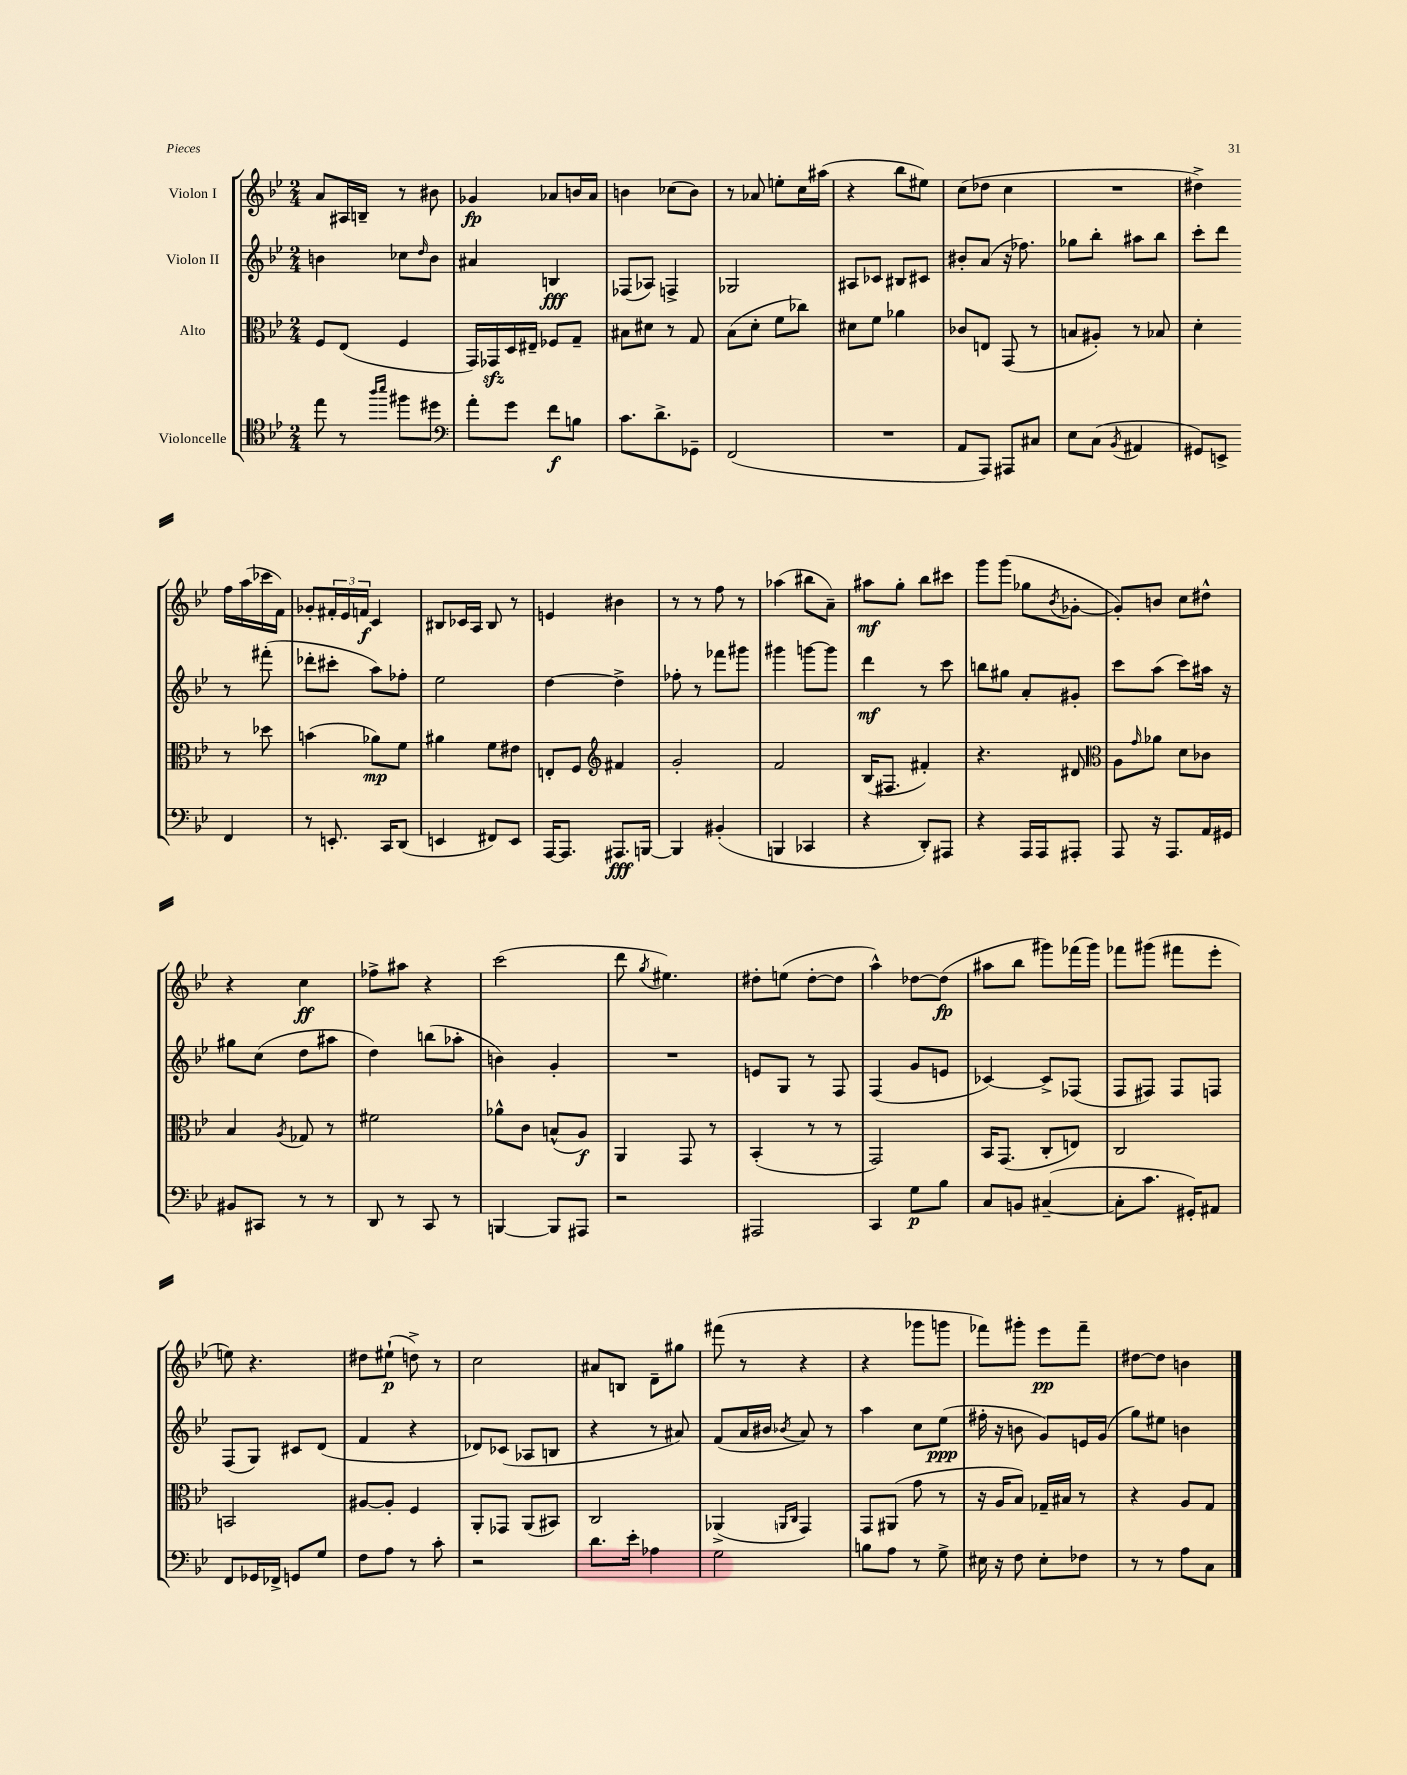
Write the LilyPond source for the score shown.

<<
\new StaffGroup <<
\new Staff = "s0" \with { instrumentName = "Violon I" } {
    \clef treble \key bes \major \numericTimeSignature \time 2/4
    a'8 ais16 b16-- r8 bis'8 |
    ges'4\fp aes'8 b'16 aes'16 |
    b'4 ces''8( b'8) |
    r8 aes'8 e''8-. c''16 ais''16( |
    r4 bes''8 eis''8) |
    c''8( des''8 c''4 |
    R2 |
    dis''4->) f''16 a''16( ces'''16 f'16) |
    ges'8-. \tuplet 3/2 { fis'16-. ees'16 f'16\f } c'4 |
    bis8 ces'16 a16 bis8 r8 |
    e'4 bis'4 |
    r8 r8 f''8 r8 |
    aes''4( bis''8 a'8--) |
    ais''8\mf g''8-. bes''8 cis'''8 |
    g'''8 g'''8( ges''8 \acciaccatura { bes'8 } ges'8~-. |
    ges'8-.) b'8 c''8 dis''8-^ |
    r4 c''4\ff |
    fes''8-> ais''8 r4 |
    c'''2( |
    d'''8 \acciaccatura { g''8 } eis''4.) |
    dis''8-. e''8( dis''8~-. dis''8 |
    a''4-^) des''8~ des''8\fp( |
    ais''8 bes''8 gis'''8) fes'''16( gis'''16) |
    fes'''8 gis'''8( fis'''8 ees'''8-. |
    e''8) r4. |
    dis''8 eis''8-!\p( d''8->) r8 |
    c''2 |
    ais'8 b8 d'8-- gis''8 |
    fis'''8( r8 r4 |
    r4 ges'''8 g'''8 |
    fes'''8) gis'''8-. ees'''8\pp fes'''8-- |
    dis''8~ dis''8 b'4 \bar "|." |
}
\new Staff = "s1" \with { instrumentName = "Violon II" } {
    \clef treble \key bes \major \numericTimeSignature \time 2/4
    b'4 ces''8 \grace { d''16 } b'8 |
    ais'4 b4\fff |
    fes8( aes8) f4-> |
    ges2 |
    ais8 ces'8 bis8 cis'8 |
    bis'8-. a'8( r16 fes''8.) |
    ges''8 bes''8-. ais''8 bes''8 |
    c'''8-. d'''8 r8 fis'''8-.( |
    des'''8-. cis'''8-. a''8) fes''8-. |
    ees''2 |
    d''4~ d''4-> |
    fes''8-. r8 fes'''8 gis'''8 |
    gis'''4 g'''8~ g'''8 |
    d'''4\mf r8 c'''8 |
    b''8 gis''8 a'8-. gis'8-. |
    c'''8 a''8( c'''8) ais''16 r16 |
    gis''8 c''8( d''8 ais''8 |
    d''4) b''8( aes''8-. |
    b'4) g'4-. |
    R2 |
    e'8 g8 r8 f8 |
    f4( g'8 e'8 |
    ces'4~) ces'8-> fes8( |
    f8 fis8) fis8 f8 |
    f8( g8) cis'8 d'8( |
    f'4 r4 |
    des'8) ces'8( aes8 b8 |
    r4 r8 ais'8) |
    f'8( a'16 bis'16 \acciaccatura { bes'8 } a'8) r8 |
    a''4 c''8 ees''8\ppp( |
    fis''16-. r16 b'8 g'8) e'16 g'16( |
    g''8) eis''8 b'4 \bar "|." |
}
\new Staff = "s2" \with { instrumentName = "Alto" } {
    \clef alto \key bes \major \numericTimeSignature \time 2/4
    f8 ees8( f4 |
    g,16) ges,16\sfz d16 eis16-- fes8 g8-- |
    bis8 dis'8 r8 g8 |
    bes8( d'8-. f'8 ces''8) |
    dis'8 f'8 aes'4 |
    ces'8 e8 g,8( r8 |
    b8 ais8-.) r8 bes8 |
    d'4-. r8 des''8 |
    b'4( aes'8\mp) f'8 |
    ais'4 f'8 eis'8 |
    e8-. f8 \clef treble fis'4 |
    g'2-. |
    f'2 |
    bes16( fis8. fis'4-.) |
    r4. dis'8 |
    \clef alto a8 \grace { g'16 } aes'8 d'8 ces'8 |
    bes4 \acciaccatura { a8 } ges8 r8 |
    fis'2 |
    aes'8-^ c'8 b8-^( a8\f) |
    a,4 g,8 r8 |
    bes,4-.( r8 r8 |
    g,2) |
    bes,16 g,8.( c8-. e8) |
    c2 |
    b,2 |
    ais8~ ais8-. f4 |
    a,8-. ges,8 a,8( bis,8) |
    c2 |
    aes,4->( \grace { a,16 c16 } g,4) |
    g,8 ais,8( g'8 r8 |
    r16 a16 bes8) ges16-- bis16 r8 |
    r4 a8 g8 \bar "|." |
}
\new Staff = "s3" \with { instrumentName = "Violoncelle" } {
    \clef tenor \key bes \major \numericTimeSignature \time 2/4
    ees''8 r8 \grace { a''16 bes''16 } fis''8 dis''8 |
    \clef bass a'8-. g'8 f'8\f b8 |
    c'8. d'8.-> ges,8-- |
    f,2( |
    R2 |
    a,8 a,,8) ais,,8 cis8 |
    ees8 c8( \acciaccatura { bes,8 } ais,4 |
    gis,8) e,8-> f,4 |
    r8 e,8.-. c,16 d,8( |
    e,4 fis,8) e,8 |
    a,,16~ a,,8. ais,,8.\fff b,,16~ |
    b,,4 bis,4-.( |
    b,,4 ces,4 |
    r4 d,8-.) ais,,8 |
    r4 a,,16 a,,16 ais,,8-. |
    a,,8 r16 a,,8. a,16 gis,16 |
    bis,8 cis,8 r8 r8 |
    d,8 r8 c,8 r8 |
    b,,4~ b,,8 ais,,8 |
    r2 |
    ais,,2 |
    c,4 g8\p bes8 |
    c8 b,8 cis4~--( |
    cis8-. c'8. gis,16-.) ais,8 |
    f,8 ges,16 fes,16-> g,8 g8 |
    f8 a8 r8 c'8-. |
    r2 |
    d'8. ees'16-. aes4 |
    g2 |
    b8 a8 r8 g8-> |
    eis16 r16 f8 eis8-. fes8 |
    r8 r8 a8 c8 \bar "|." |
}
>>
>>
\layout { \context { \Score \remove "Bar_number_engraver" } }
